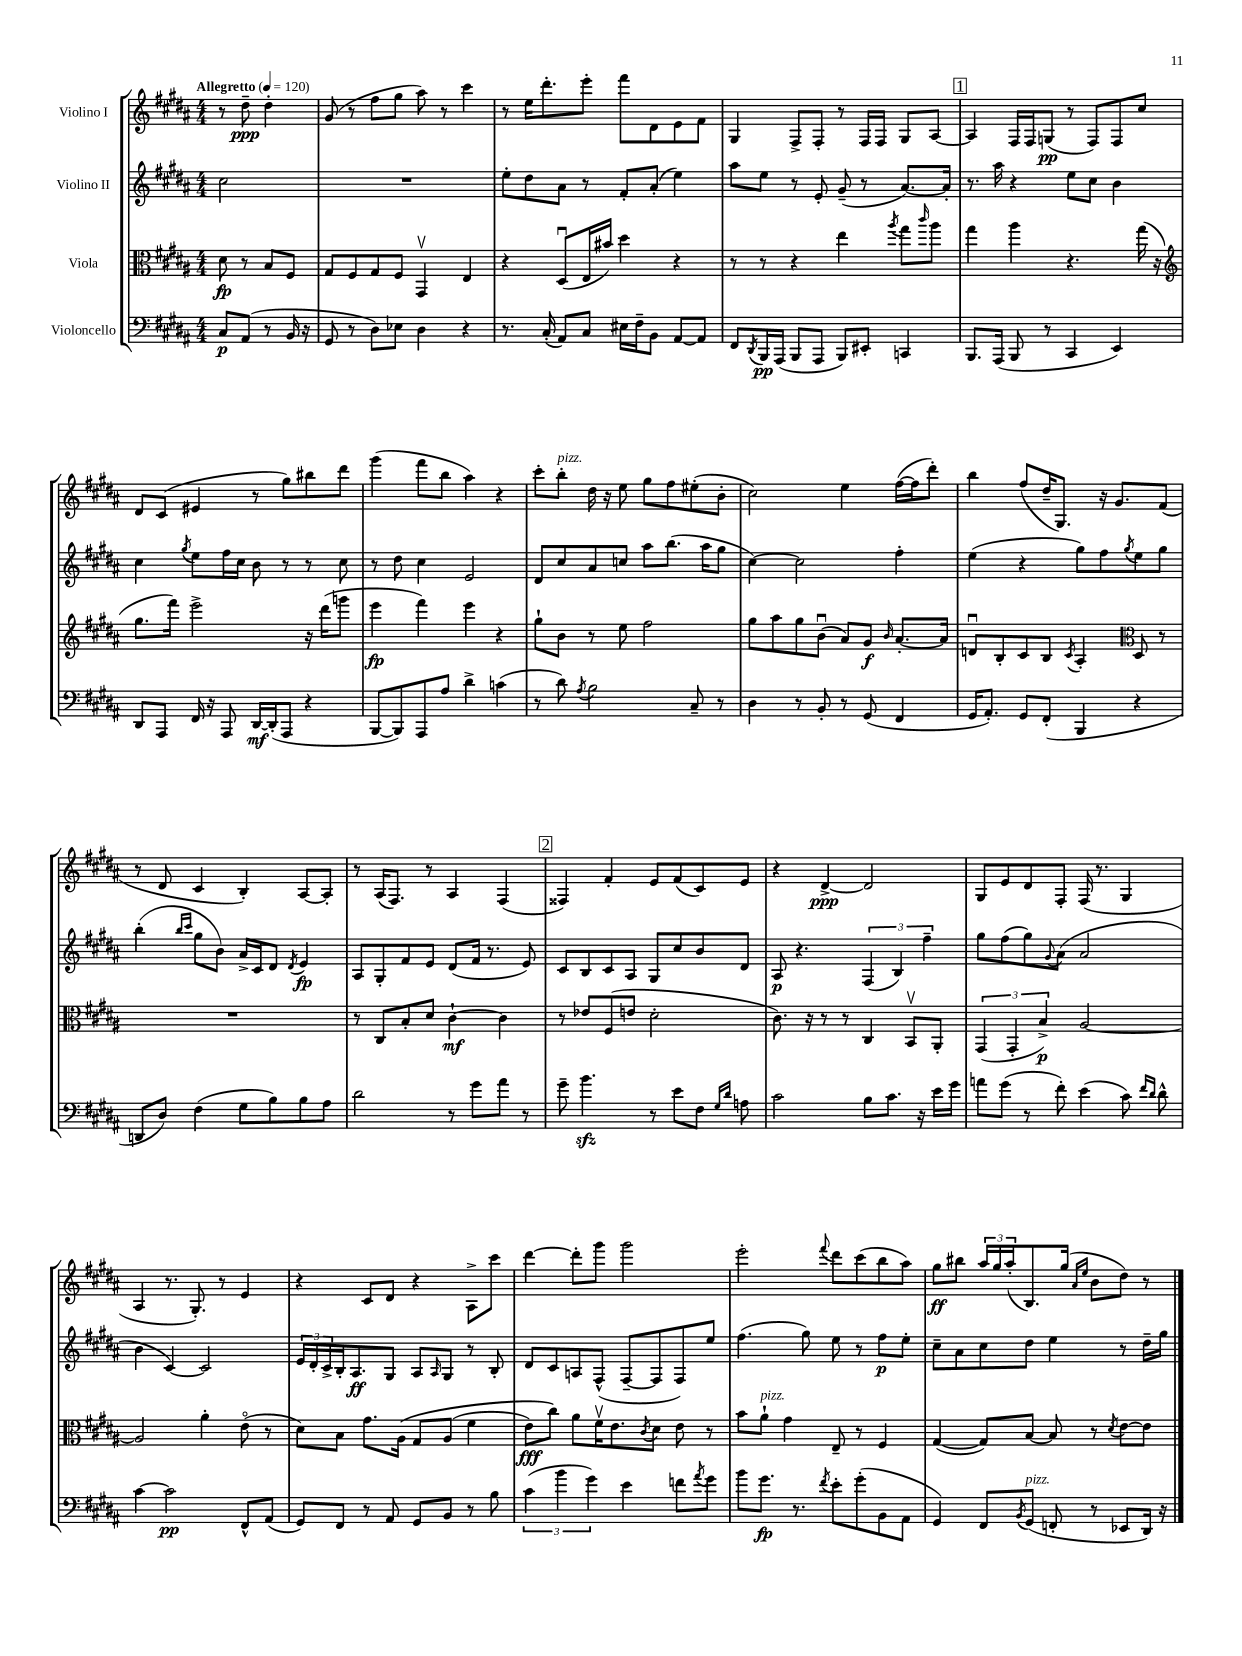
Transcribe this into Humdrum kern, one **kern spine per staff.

**kern	**kern	**kern	**kern
*staff4	*staff3	*staff2	*staff1
*clefF4	*clefC3	*clefG2	*clefG2
*k[f#c#g#d#a#]	*k[f#c#g#d#a#]	*k[f#c#g#d#a#]	*k[f#c#g#d#a#]
*M4/4	*M4/4	*M4/4	*M4/4
*MM120	*MM120	*MM120	*MM120
8C#	8d#	2cc#	8r
(8AA#	8r	.	8dd#~
8r	8B	.	4dd#'
16BB	8F#	.	.
16r	.	.	.
=	=	=	=
8GG#	8G#	1r	(8g#
8r	8F#	.	8r
8D#)	8G#	.	8ff#
8E-	8F#	.	8gg#
4D#	4GG#v	.	8aa#)
.	.	.	8r
4r	4E	.	4ccc#
=	=	=	=
8.r	4r	8ee'	8r
.	.	8dd#	16ee
(16C#'	.	.	8.ddd#'
8AA#)	(8D#u	8a#	.
8C#	16E	8r	8eee'
.	16b#)	.	.
16E#	4dd#	8f#'	8fff#
16F#~	.	.	.
8BB	.	(8a#'	8d#
[8AA#	4r	4ee)	8e
8AA#]	.	.	8f#
=	=	=	=
8FF#	8r	8aa#	4G#
8qDD#	.	.	.
16BBB	8r	8ee	.
(16AAA#	.	.	.
8BBB	4r	8r	8F#^
8AAA#	.	8e'	8F#'
8BBB)	4ee	(8g#~	8r
8EE#'	.	8r	16F#
.	.	.	16F#
.	8qaa#	.	.
4CC	8gg#	[8.a#)	8G#
.	16qqccc#	.	.
.	8aa#	.	[8A#
.	.	16a#']	.
=	=	=	=
8.BBB	4gg#	8.r	4A#]
(16AAA#	.	16aa#	.
8BBB	4aa#	4r	16F#
.	.	.	16F#
8r	.	.	(8G
4CC#	4.r	8ee	8r
.	.	8cc#	8F#)
4EE)	.	4b	8F#
.	(16gg#	.	8cc#
.	16r	.	.
=	=	=	=
*	*clefG2	*	*
8DD#	8.gg#	4cc#	8d#
8AAA#	.	.	(8c#
.	16fff#)	.	.
.	.	8qgg#	.
16FF#	2eee^	8ee	4e#
16r	.	.	.
8AAA#	.	16ff#	.
.	.	16cc#	.
[16DD#	.	8b	8r
(16DD#']	.	.	.
8AAA#	.	8r	8gg#)
4r	16r	8r	8bb#
.	(16ddd#	.	.
.	8ggg	8cc#	8ddd#
=	=	=	=
[8BBB	4eee	8r	(4ggg#
8BBB])	.	8dd#	.
8AAA#	4fff#)	4cc#	8fff#
8A#	.	.	8bb
4d#^	4eee	2e	4aa#)
(4c	4r	.	4r
=	=	=	=
8r	8gg#`	8d#	8ccc#'
8d#)	8b	8cc#	8bb'
8qA#	.	.	.
2B	8r	8a#	16dd#
.	.	.	16r
.	8ee	8cc	8ee
.	2ff#	8aa#	8gg#
.	.	(8.bb	8ff#
8C#~	.	.	(8ee#'
.	.	16aa#	.
8r	.	8gg#	8b'
=	=	=	=
4D#	8gg#	[4cc#)	2cc#)
.	8aa#	.	.
8r	8gg#	2cc#]	.
8BB'	(8bu	.	.
8r	8a#)	.	4ee
(8GG#	8g#	.	.
.	16qqb	.	.
4FF#	[8.a#'	4ff#'	([16ff#
.	.	.	16ff#]
.	.	.	8ddd#')
.	16a#]	.	.
=	=	=	=
16GG#	8du	(4ee	4bb
8.AA#')	.	.	.
.	8B'	.	.
8GG#	8c#	4r	(8ff#
(8FF#'	8B	.	16dd#~
.	.	.	8.G#)
.	8qc#	.	.
4BBB	4A#'	8gg#)	.
.	.	8ff#	16r
.	.	.	8.g#
*	*clefC3	*	*
.	.	8qgg#	.
4r	8D#	8ee	.
.	8r	8gg#	(8f#
=	=	=	=
8DD	1r	(4bb'	8r
8D#)	.	.	8d#
.	.	16qqbb	.
.	.	16qqccc#	.
(4F#	.	8gg#	4c#
.	.	8b)	.
8G#	.	16a#^	4B')
.	.	16c#	.
8B)	.	8d#	.
.	.	8qd#	.
8B	.	4e	[8A#
8A#	.	.	8A#']
=	=	=	=
2d#	8r	8A#	8r
.	8C#	8G#'	(16A#
.	.	.	8.F#)
.	8B'	8f#	.
.	8d#	8e	8r
8r	[4c#`	(8d#	4A#
8g#	.	16f#	.
.	.	8.r	.
8a#	4c#]	.	(4F#
8r	.	8e)	.
=	=	=	=
8g#~	8r	8c#	4F##)
4.b	8e-	8B	.
.	(8F#	8c#	4f#'
.	8e	8A#	.
8r	2d#'	8G#	8e
8e	.	8cc#	(8f#
8F#	.	8b	8c#)
16qqG#	.	.	.
16qqd#	.	.	.
8A	.	8d#	8e
=	=	=	=
2c#	8.c#)	8A#	4r
.	.	4.r	.
.	16r	.	.
.	8r	.	[4d#^
.	8r	.	.
8B	4C#	(6F#	2d#]
8.c#	.	.	.
.	.	6B)	.
.	8BBv	.	.
16r	.	.	.
.	.	6ff#~	.
16e	8AA#'	.	.
16g#	.	.	.
=	=	=	=
8a	(6GG#	8gg#	8G#
(8g#	.	(8ff#	8e
.	6GG#'	.	.
8r	.	8gg#)	8d#
.	6B^)	.	.
.	.	8qqg#	.
8f#')	.	(8a#	8F#'
(4e	[2A#	2a#	(16F#
.	.	.	8.r
8c#)	.	.	4G#
16qqf#	.	.	.
16qqd#	.	.	.
8d#^^	.	.	.
=	=	=	=
[4c#	2A#]	4b	4A#
2c#]	.	[4c#)	8.r
.	.	.	8.G#')
.	4a#'	2c#]	.
.	.	.	8r
8FF#^^	(8eo	.	4e
(8AA#	8r	.	.
=	=	=	=
8GG#)	8d#)	24e	4r
.	.	24d#'	.
.	.	24c#^	.
8FF#	8B	16B'	.
.	.	8.A#	.
8r	8.g#	.	8c#
8AA#	.	8G#	8d#
.	&(16A#	.	.
8GG#	8G#	8A#	4r
.	.	16qqA#	.
8BB	(8A#	8G#	.
8r	4f#	8r	8A#^
8B	.	8B'	8ccc#
=	=	=	=
(6c#	8e)	8d#	[4ddd#
.	8cc#&)	8c#	.
6b	.	.	.
.	8a#	8A	8ddd#']
6g#)	.	.	.
.	16f#v	(8F#^^	8ggg#
.	8.e	.	.
4e	.	[8F#~	2ggg#
.	8qc#	.	.
.	8d#	8F#]	.
8f	8e	8F#)	.
8qa#	.	.	.
8g#	8r	8ee	.
=	=	=	=
8b	8b	(4.ff#	2eee'
8.g#	8a#`	.	.
.	4g#	.	.
8.r	.	.	.
.	.	8gg#)	.
8qf#	.	.	8qqfff#
8e'	8E~	8ee	8ddd#
(8g#'	8r	8r	(8ccc#
8BB	4F#	8ff#	8bb
8AA#	.	8ee'	8aa#)
=	=	=	=
4GG#)	([4G#	8cc#~	8gg#
.	.	8a#	8bb#
8FF#	8G#])	8cc#	24aa#
.	.	.	24gg#
.	.	.	(24aa#'
8qBB	.	.	.
(8GG#	[8B	8dd#	8.B)
8FF'	8B]	4ee	.
.	.	.	(16gg#
.	.	.	16qqa#
.	.	.	16qqee
8r	8r	.	8b
.	8qd#	.	.
8EE-	[8e	8r	8dd#)
16DD#)	8e]	16dd#~	8r
16r	.	16gg#	.
==	==	==	==
*-	*-	*-	*-
